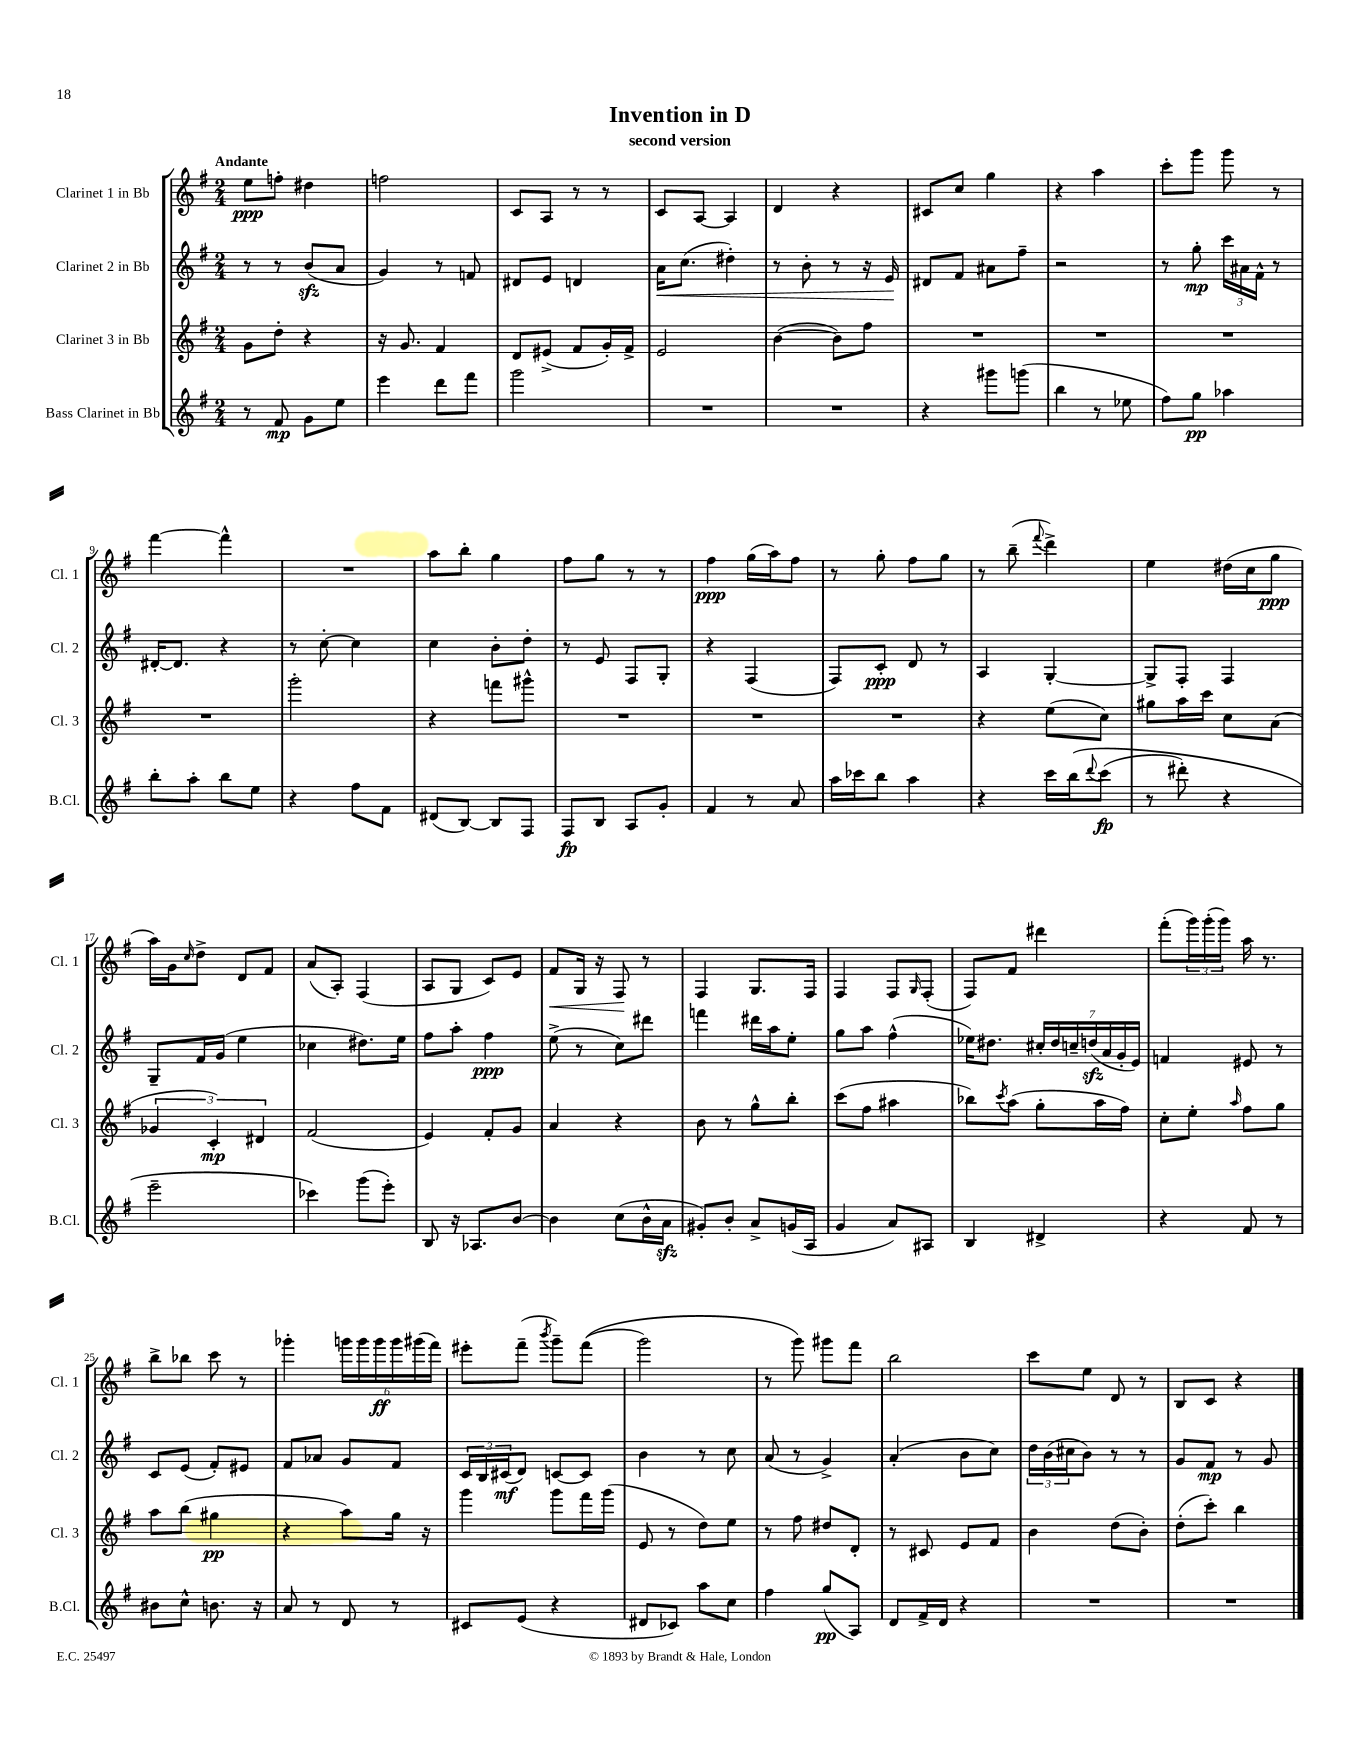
\header { title = "Invention in D" subtitle = "second version" }
<<
\new StaffGroup <<
\new Staff = "s0" \with { instrumentName = "Clarinet 1 in Bb" shortInstrumentName = "Cl. 1" } {
    \clef treble \key g \major \numericTimeSignature \time 2/4 \tempo "Andante"
    e''8\ppp f''8-. dis''4 |
    f''2 |
    c'8 a8 r8 r8 |
    c'8 a8~ a4 |
    d'4 r4 |
    cis'8 c''8 g''4 |
    r4 a''4 |
    c'''8-. g'''8 g'''8 r8 |
    fis'''4~ fis'''4-^ |
    R2 |
    a''8 b''8-. g''4 |
    fis''8 g''8 r8 r8 |
    fis''4\ppp g''16( a''16) fis''8 |
    r8 g''8-. fis''8 g''8 |
    r8 b''8--( \appoggiatura { fis'''8 } d'''4->) |
    e''4 dis''16( c''16 g''8\ppp |
    a''16) g'16 \grace { c''16 } d''8-> d'8 fis'8 |
    a'8( a8-.) fis4( |
    a8 g8 c'8) e'8 |
    fis'8\< g16 r16 fis8\! r8 |
    fis4 g8. fis16 |
    fis4 fis8 \grace { g16 } fis8-.( |
    fis8) fis'8 dis'''4 |
    fis'''8-.( \tuplet 3/2 { g'''16) g'''16-.( g'''16) } a''16 r8. |
    b''8-> bes''8 c'''8 r8 |
    ges'''4-. \tuplet 6/4 { g'''16 g'''16 g'''16\ff g'''16 gis'''16( fis'''16) } |
    eis'''8-. fis'''8--( \acciaccatura { b'''8 } g'''8--) fis'''8(\( |
    g'''2) |
    r8 g'''8\) gis'''8 fis'''8 |
    b''2 |
    c'''8 e''8 d'8 r8 |
    b8 c'8 r4 \bar "|." |
}
\new Staff = "s1" \with { instrumentName = "Clarinet 2 in Bb" shortInstrumentName = "Cl. 2" } {
    \clef treble \key g \major \numericTimeSignature \time 2/4
    r8 r8 b'8\sfz( a'8 |
    g'4) r8 f'8 |
    dis'8 e'8 d'4 |
    a'16\< c''8.( dis''4-.) |
    r8 b'8-. r8 r16 e'16\! |
    dis'8 fis'8 ais'8 fis''8-- |
    r2 |
    r8 g''8-.\mp \tuplet 3/2 { c'''16 ais'16 fis'16-^ } r8 |
    dis'16~-. dis'8. r4 |
    r8 c''8~-. c''4 |
    c''4 b'8-. d''8-. |
    r8 e'8 fis8 g8-. |
    r4 fis4( |
    fis8) c'8-.\ppp d'8 r8 |
    a4 g4~-. |
    g8-> fis8-. fis4 |
    g8-- fis'16 g'16( e''4 |
    ces''4 dis''8.) e''16 |
    fis''8 a''8-. fis''4\ppp |
    e''8->( r8 c''8) dis'''8 |
    f'''4 dis'''16 a''16 e''8-. |
    g''8 a''8 fis''4-^( |
    ees''16) dis''8. \tuplet 7/4 { cis''16-. dis''16 c''16-- d''16\sfz( a'16 g'16-. e'16) } |
    f'4 eis'8 r8 |
    c'8 e'8( fis'8-.) eis'8 |
    fis'8 aes'8 g'8 fis'8 |
    \tuplet 3/2 { c'16 b16 cis'16\mf( } d'8) c'8~ c'8 |
    b'4 r8 c''8 |
    a'8( r8 g'4->) |
    a'4-.( b'8 c''8) |
    \tuplet 3/2 { d''16 b'16( cis''16 } b'8) r8 r8 |
    g'8 fis'8\mp r8 g'8 \bar "|." |
}
\new Staff = "s2" \with { instrumentName = "Clarinet 3 in Bb" shortInstrumentName = "Cl. 3" } {
    \clef treble \key g \major \numericTimeSignature \time 2/4
    g'8 d''8-. r4 |
    r16 g'8. fis'4 |
    d'8 eis'8->( fis'8 g'16-.) fis'16-> |
    e'2 |
    b'4~( b'8) fis''8 |
    R2 |
    R2 |
    R2 |
    R2 |
    g'''2-. |
    r4 f'''8 gis'''8-^ |
    R2 |
    R2 |
    R2 |
    r4 e''8( c''8) |
    gis''8 a''16 c'''16 c''8 a'8( |
    \tuplet 3/2 { ges'4 c'4-.\mp) dis'4 } |
    fis'2( |
    e'4) fis'8-. g'8 |
    a'4 r4 |
    b'8 r8 g''8-^ b''8-. |
    c'''8( fis''8 ais''4 |
    bes''8) \acciaccatura { c'''8 } a''8( g''8-. a''16 fis''16) |
    c''8-. e''8-. \grace { a''16 } fis''8 g''8 |
    a''8 b''8( gis''4\pp |
    r4 a''8) g''16 r16 |
    g'''4 g'''8 fis'''16 g'''16( |
    e'8 r8 d''8) e''8 |
    r8 fis''8 dis''8 d'8-. |
    r8 cis'8 e'8 fis'8 |
    b'4 d''8( b'8-.) |
    d''8-.( c'''8-.) b''4 \bar "|." |
}
\new Staff = "s3" \with { instrumentName = "Bass Clarinet in Bb" shortInstrumentName = "B.Cl." } {
    \clef treble \key g \major \numericTimeSignature \time 2/4
    r8 fis'8\mp g'8 e''8 |
    e'''4 d'''8 fis'''8 |
    g'''2 |
    R2 |
    R2 |
    r4 gis'''8 g'''8( |
    b''4 r8 ees''8 |
    fis''8) g''8\pp aes''4 |
    b''8-. a''8-. b''8 e''8 |
    r4 fis''8 fis'8 |
    dis'8( b8~) b8 fis8 |
    fis8\fp b8 a8 g'8-. |
    fis'4 r8 a'8 |
    a''16 ces'''16 b''8 a''4 |
    r4 c'''16 b''16\( \appoggiatura { d'''8 } c'''8\fp( |
    r8 dis'''8-.) r4 |
    e'''2-- |
    ces'''4\) g'''8( e'''8-.) |
    b8 r16 aes8. b'8~ |
    b'4 c''8( b'16-^ a'16\sfz |
    gis'8-.) b'8-. a'8-> g'16( a16 |
    g'4 a'8) ais8 |
    b4 dis'4-> |
    r4 fis'8 r8 |
    bis'8 c''8-^ b'8. r16 |
    a'8 r8 d'8 r8 |
    cis'8 e'8( r4 |
    dis'8 ces'8) a''8 c''8 |
    fis''4 g''8\pp( a8) |
    d'8 fis'16-> d'16 r4 |
    R2 |
    R2 \bar "|." |
}
>>
>>
